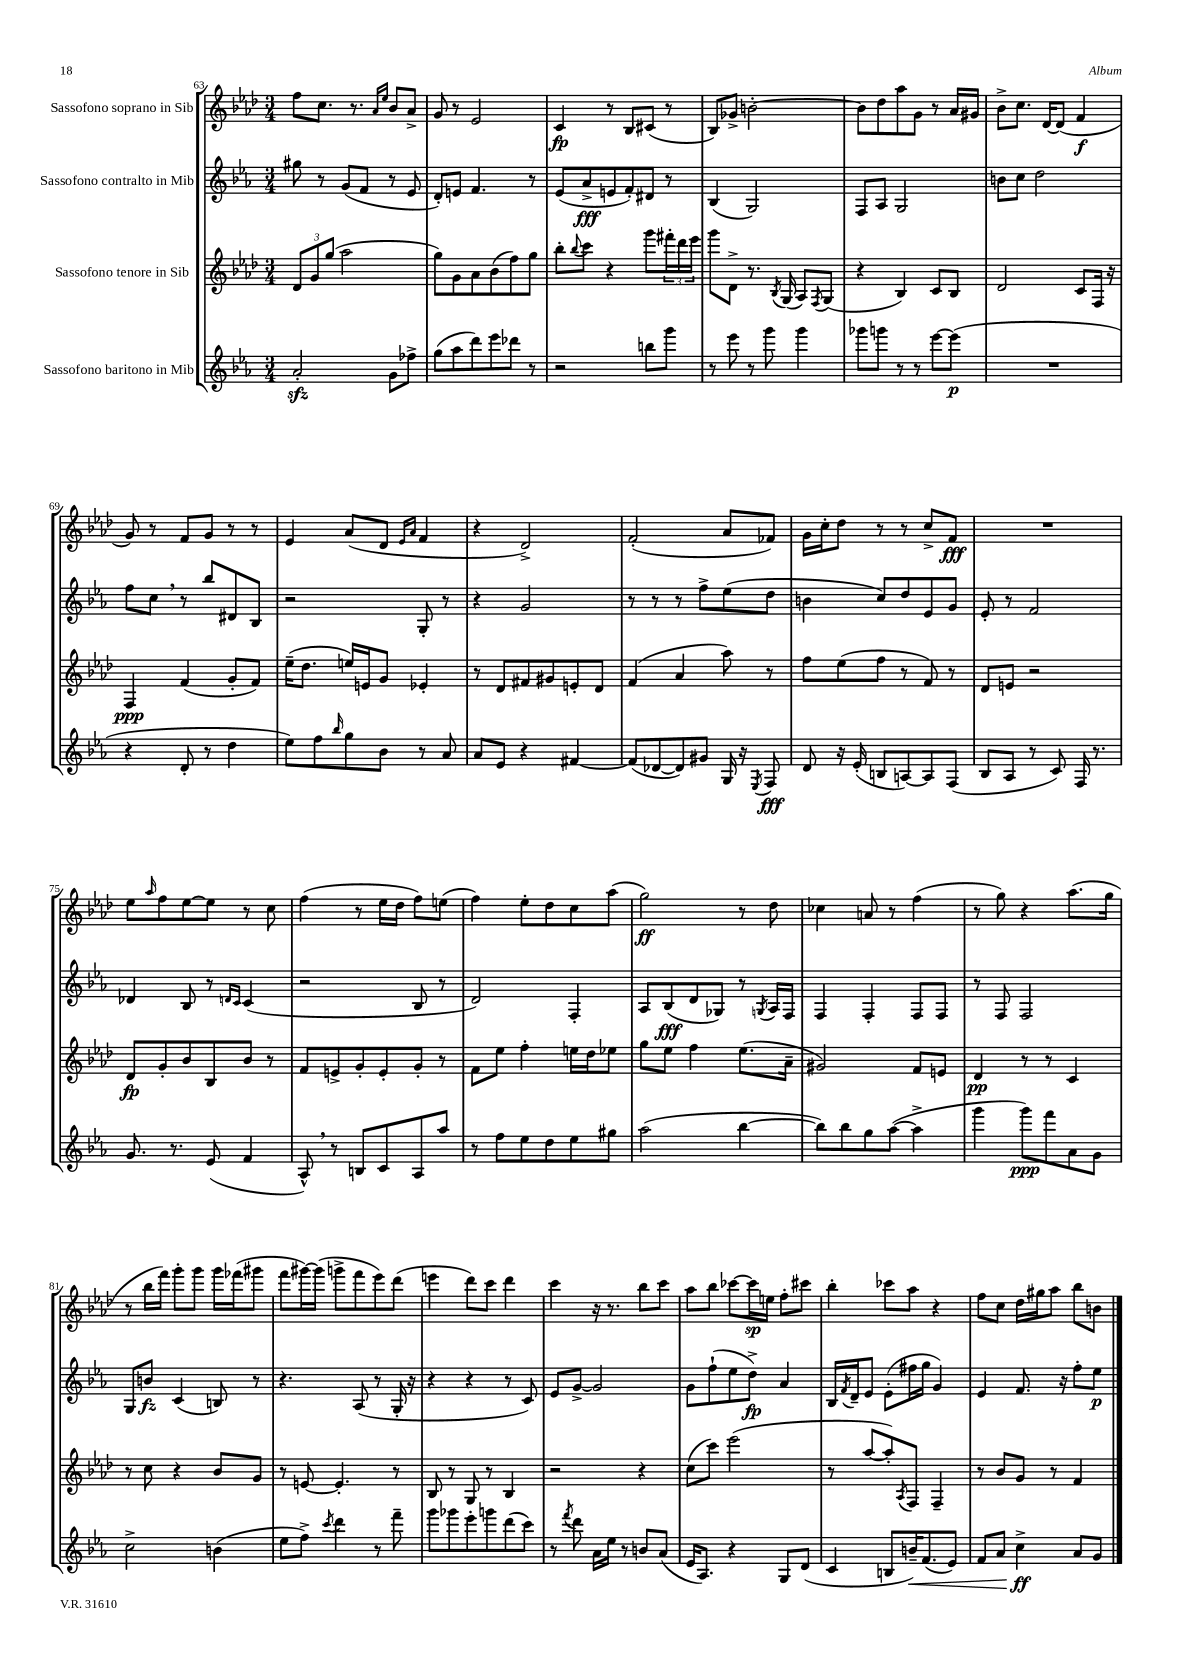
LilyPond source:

<<
\new StaffGroup <<
\new Staff = "s0" \with { instrumentName = "Sassofono soprano in Sib" } {
    \clef treble \key aes \major \numericTimeSignature \time 3/4
    f''8 c''8. r8. \grace { aes'16 ees''16 } bes'8 aes'8-> |
    g'8 r8 ees'2 |
    c'4\fp r8 bes8 cis'8( r8 |
    bes8) ges'8-> b'2~-. |
    b'8 des''8 aes''8 g'8 r8 aes'16 gis'16 |
    bes'8-> c''8. des'16~ des'8( f'4\f |
    g'8) r8 f'8 g'8 r8 r8 |
    ees'4 aes'8( des'8 \grace { ees'16 aes'16 } f'4 |
    r4 des'2->) |
    f'2-.( aes'8 fes'8) |
    g'16 c''16-. des''8 r8 r8 c''8-> f'8\fff |
    R2. |
    ees''8 \grace { aes''16 } f''8 ees''8~ ees''8 r8 c''8 |
    f''4( r8 ees''16 des''16 f''8) e''8( |
    f''4) ees''8-. des''8 c''8 aes''8( |
    g''2\ff) r8 des''8 |
    ces''4 a'8 r8 f''4( |
    r8 g''8) r4 aes''8.( g''16 |
    r8 bes''16 f'''16) g'''8-. g'''8 g'''16 fes'''16( gis'''8 |
    f'''8 gis'''16~) gis'''16( g'''8-> f'''8 ees'''8) des'''8( |
    e'''4 des'''8) c'''8 des'''4 |
    c'''4 r16 r8. bes''8 c'''8 |
    aes''8 bes''8 ces'''8~ ces'''16\sp e''16 f''8-. cis'''8 |
    bes''4-. ces'''8 aes''8 r4 |
    f''8 c''8 des''16 gis''16 aes''8 bes''8 b'8 \bar "|." |
}
\new Staff = "s1" \with { instrumentName = "Sassofono contralto in Mib" } {
    \clef treble \key ees \major \numericTimeSignature \time 3/4
    gis''8 r8 g'8( f'8 r8 ees'8 |
    d'8-.) e'8 f'4. r8 |
    ees'8( aes'8->\fff e'8 f'8-.) dis'8 r8 |
    bes4( g2) |
    f8 aes8 g2 |
    b'8 c''8 d''2 |
    f''8 c''8 \breathe r8 bes''8 dis'8 bes8 |
    r2 g8-. r8 |
    r4 g'2 |
    r8 r8 r8 f''8-> ees''8( d''8 |
    b'4 c''8) d''8 ees'8 g'8 |
    ees'8-. r8 f'2 |
    des'4 bes8 r8 \grace { d'16 c'16 } c'4( |
    r2 bes8 r8 |
    d'2) f4-. |
    aes8 bes8\fff( d'8 ges8) r8 \acciaccatura { g8 } aes16 f16 |
    f4 f4-. f8 f8 |
    r8 f8 f2 |
    g8 b'8\fz c'4( b8) r8 |
    r4. aes8( r8 g16-. r16 |
    r4 r4 r8 c'8) |
    ees'8 g'8~-> g'2 |
    g'8 f''8-!( ees''8 d''8->\fp) aes'4 |
    bes16 \acciaccatura { f'8 } d'16-- ees'8 ees'8-.( fis''16 g''16 g'4) |
    ees'4 f'8. r16 f''8-. ees''8\p \bar "|." |
}
\new Staff = "s2" \with { instrumentName = "Sassofono tenore in Sib" } {
    \clef treble \key aes \major \numericTimeSignature \time 3/4
    \tuplet 3/2 { des'8 g'8 g''8( } aes''2 |
    g''8) g'8 aes'8 bes'8( f''8) g''8 |
    bes''8-. \appoggiatura { bes''8 } c'''8 r4 g'''8 \tuplet 3/2 { fis'''16-. des'''16 ees'''16 } |
    g'''8 des'8-> r8. \acciaccatura { bes8 } g16( aes8) \acciaccatura { f8 } g8( |
    r4 bes4) c'8 bes8 |
    des'2 c'8 f16 r16 |
    f4\ppp f'4( g'8-. f'8) |
    ees''16--( des''8. e''16) e'16 g'8 ees'4-. |
    r8 des'8 fis'8 gis'8 e'8-. des'8 |
    f'4( aes'4 aes''8) r8 |
    f''8 ees''8( f''8 r8 f'8) r8 |
    des'8 e'8 r2 |
    des'8\fp g'8-. bes'8 bes8 bes'8 r8 |
    f'8 e'8-> g'8-. e'8-. g'8-. r8 |
    f'8 ees''8 f''4-. e''16 des''16 ees''8 |
    g''8 ees''8 f''4 ees''8.( aes'16-- |
    gis'2) f'8 e'8 |
    des'4\pp r8 r8 c'4 |
    r8 c''8 r4 bes'8 g'8 |
    r8 e'8~ e'4.-. r8 |
    bes8 r8 g8 r8 bes4 |
    r2 r4 |
    c''8( c'''8) ees'''2( |
    r8 aes''8~ aes''8-.) \acciaccatura { aes8 } f8 f4-- |
    r8 bes'8 g'8 r8 f'4 \bar "|." |
}
\new Staff = "s3" \with { instrumentName = "Sassofono baritono in Mib" } {
    \clef treble \key ees \major \numericTimeSignature \time 3/4
    aes'2-.\sfz g'8 fes''8-> |
    g''8( aes''8 d'''8) ees'''8 des'''8 r8 |
    r2 b''8 g'''8 |
    r8 ees'''8 r8 g'''8 g'''4 |
    ges'''8 g'''8 r8 r8 ees'''8~ ees'''8\p( |
    R2. |
    r4 d'8-. r8 d''4 |
    ees''8) f''8 \grace { bes''16 } g''8 bes'8 r8 aes'8 |
    aes'8 ees'8 r4 fis'4~ |
    fis'8( des'8~ des'8) gis'8 g16 r16 \acciaccatura { ees8 } f8\fff |
    d'8 r16 ees'16-.( b8 a8~) a8 f8( |
    bes8 aes8 r8 c'8) f16 r8. |
    g'8. r8. ees'8( f'4 |
    aes8-^) \breathe r8 b8 c'8 aes8 aes''8 |
    r8 f''8 ees''8 d''8 ees''8 gis''8 |
    aes''2( bes''4~ |
    bes''8) bes''8 g''8 aes''8~( aes''4-> |
    g'''4 g'''8\ppp) f'''8 aes'8 g'8 |
    c''2-> b'4( |
    ees''8 f''8->) \acciaccatura { c'''8 } d'''4 r8 f'''8-- |
    g'''8 ges'''8 ees'''8-. g'''8 d'''8( c'''8) |
    r8 \acciaccatura { f'''8 } d'''8 aes'16 ees''16 r8 b'8 aes'8( |
    ees'16 aes8.) r4 g8 d'8( |
    c'4 b8 b'16--\<) f'8.( ees'8) |
    f'8 aes'8 c''4->\ff\! aes'8 g'8 \bar "|." |
}
>>
>>
\layout { \context { \Score currentBarNumber = #63 } }
